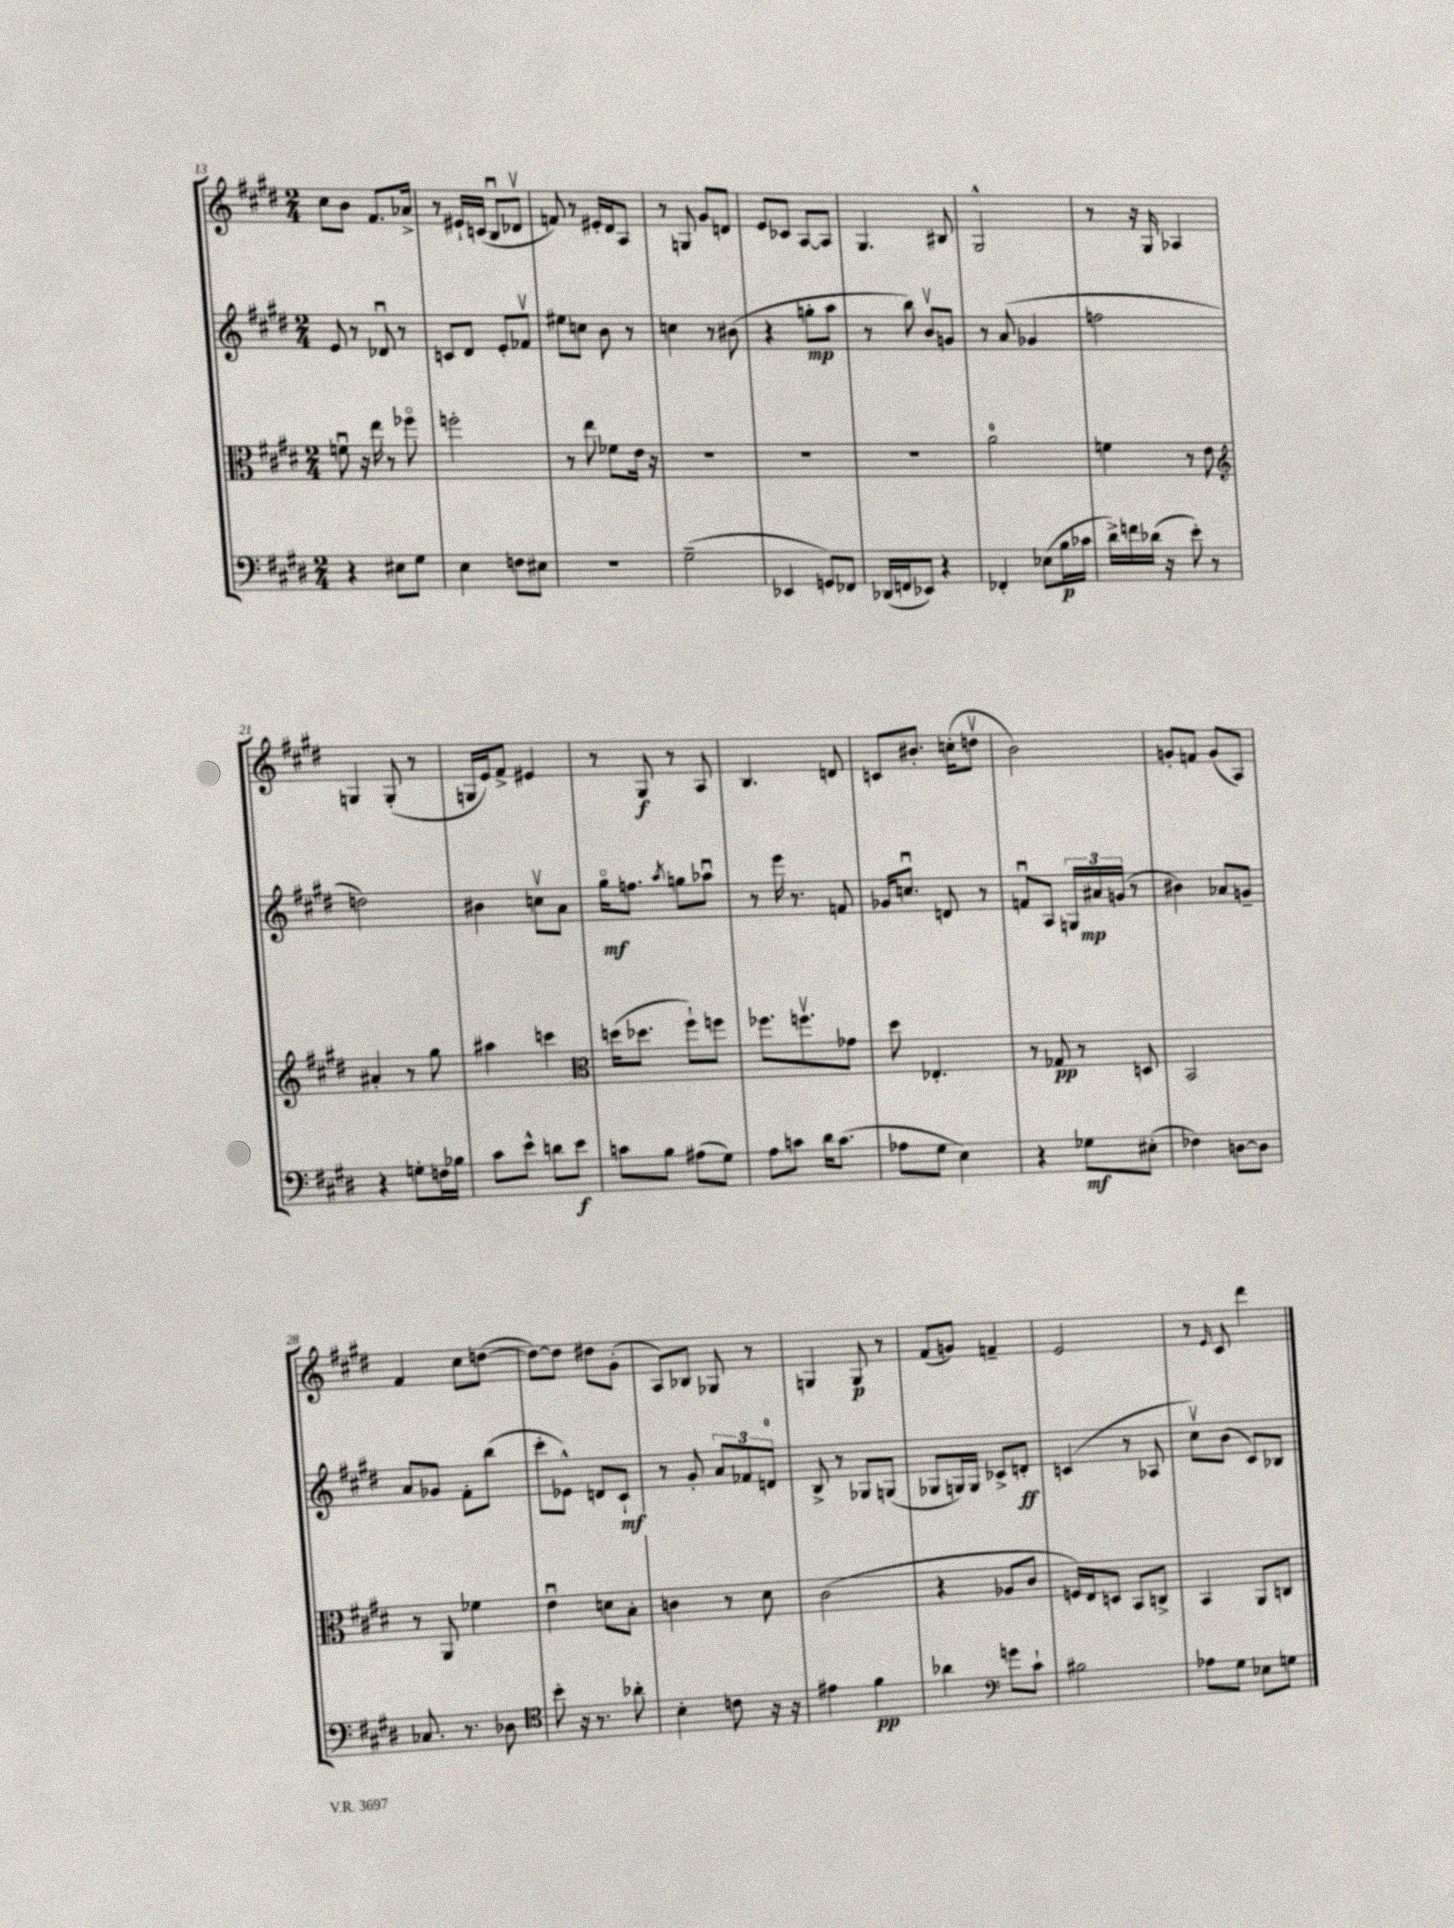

**kern	**dynam	**kern	**dynam	**kern	**dynam	**kern	**dynam
*part4	*part4	*part3	*part3	*part2	*part2	*part1	*part1
*staff4	*staff4	*staff3	*staff3	*staff2	*staff2	*staff1	*staff1
*clefF4	*	*clefC3	*	*clefG2	*	*clefG2	*
*k[f#c#g#d#]	*	*k[f#c#g#d#]	*	*k[f#c#g#d#]	*	*k[f#c#g#d#]	*
*M2/4	*	*M2/4	*	*M2/4	*	*M2/4	*
=13	=13	=13	=13	=13	=13	=13	=13
4r	.	8fnu\	.	8e/	.	8cc#\L	.
.	.	16r	.	8r	.	8b\J	.
.	.	16ee\	.	.	.	.	.
8E#X\L	.	8r	.	8d-Xu/	.	8.f#/L	.
8G#\J	.	8ff-X\	.	8r	.	.	.
.	.	.	.	.	.	16a-X^/Jk	.
=14	=14	=14	=14	=14	=14	=14	=14
4E\	.	2ffn'\	.	8cn/L	.	8r	.
.	.	.	.	8d#/J	.	16e#X`/LL	.
.	.	.	.	.	.	(16cn/JJ	.
8Fn\L	.	.	.	8e'/L	.	8Bu/L	.
8E#X\J	.	.	.	8f-Xv/J	.	8d-Xv/J	.
=15	=15	=15	=15	=15	=15	=15	=15
2r	.	8r	.	8ee#X\L	.	8fn/)	.
.	.	8ee\	.	8ccn\J	.	8r	.
.	.	8f-X\L	.	8b\	.	16e#X'/LL	.
.	.	.	.	.	.	16d#/J	.
.	.	16e\Jk	.	8r	.	8A/J	.
.	.	16r	.	.	.	.	.
=16	=16	=16	=16	=16	=16	=16	=16
(2G#~\	.	2r	.	4ccn\	.	8r	.
.	.	.	.	.	.	8Gn/	.
.	.	.	.	8r	.	8g#/L	.
.	.	.	.	(8b#X\	.	8dn/J	.
=17	=17	=17	=17	=17	=17	=17	=17
4EE-X/	.	2r	.	4r	.	8e/L	.
.	.	.	.	.	.	8c-X/J	.
8GGn/L)	.	.	.	8ggn'\L	mp	[8A/L	.
8FF-X/J	.	.	.	8aa\J	.	8A/J]	.
=18	=18	=18	=18	=18	=18	=18	=18
(16DD-X/LL	.	2r	.	8r	.	4.G#/	.
16FFn/J	.	.	.	.	.	.	.
8EE-X/J)	.	.	.	8bb\)	.	.	.
4r	.	.	.	8bv/L	.	.	.
.	.	.	.	8gn/J	.	8B#X/	.
=19	=19	=19	=19	=19	=19	=19	=19
4FF-X'/	.	2a\	.	8r	.	2G#^^/	.
.	.	.	.	(8a/	.	.	.
(8E-X\L	.	.	.	4g-X/	.	.	.
16B\L	p	.	.	.	.	.	.
16c-X\JJ	.	.	.	.	.	.	.
=20	=20	=20	=20	=20	=20	=20	=20
16d#^\LL)	.	4fn\	.	2ffn\	.	8r	.
16fn\	.	.	.	.	.	.	.
(16d-X\JJ	.	.	.	.	.	16r	.
16r	.	.	.	.	.	16G#/	.
8e'\)	.	8r	.	.	.	4A-X/	.
8r	.	8e\	.	.	.	.	.
!!LO:LB:g=z
=21	=21	=21	=21	=21	=21	=21	=21
*	*	*clefG2	*	*	*	*	*
4r	.	4a#X'/	.	2ddn\)	.	4Gn/	.
8Gn'\L	.	8r	.	.	.	(8G'/	.
16Fn\L	.	8gg#\	.	.	.	8r	.
16B-X\JJ	.	.	.	.	.	.	.
=22	=22	=22	=22	=22	=22	=22	=22
8c#\L	.	4aa#X\	.	4b#X\	.	16Gn/LL	.
.	.	.	.	.	.	16e/J)	.
8e^^\J	.	.	.	.	.	8f#^/J	.
8dn\L	.	4cccn\	.	8ccnv\L	.	4e#X/	.
8e\J	f	.	.	8a\J	.	.	.
=23	=23	=23	=23	=23	=23	=23	=23
*	*	*clefC3	*	*	*	*	*
8cn\L	.	(16ddn\KL	.	16gg#\KL	mf	8r	.
.	.	8.dd-X\J	.	8.ffn\J	.	.	.
8B\J	.	.	.	.	.	8G#/	f
.	.	.	.	8qaa/	.	.	.
(8A#X\L	.	8ff#`\L)	.	8ggn\L	.	8r	.
8G#\J)	.	8ffn\J	.	8aa-Xu\J	.	8A/	.
=24	=24	=24	=24	=24	=24	=24	=24
8A\L	.	8.ff-X\L	.	8r	.	4.B/	.
8cn\J	.	.	.	16eee\	.	.	.
.	.	8.ffnv\	.	8.r	.	.	.
16d#\KL	.	.	.	.	.	.	.
(8.c\J	.	.	.	.	.	.	.
.	.	8g-X\J	.	8fn/	.	8dn/	.
=25	=25	=25	=25	=25	=25	=25	=25
8A-X\L	.	8dd#\	.	16g-X/KL	.	8cn/L	.
.	.	.	.	8.ccnu/J	.	.	.
8G#\J	.	4.E-X'/	.	.	.	8.b#X'/J	.
4E\)	.	.	.	8dn/	.	.	.
.	.	.	.	.	.	(16ccn'\KL	.
.	.	.	.	8r	.	8ddnv\J	.
=26	=26	=26	=26	=26	=26	=26	=26
4r	.	8r	.	8fnu/L	.	2b\)	.
.	.	8G-X/	pp	8A/J	.	.	.
8G-X\L	mf	8r	.	24Gn/LL	.	.	.
.	.	.	.	24a#X/	mp	.	.
.	.	.	.	(24gn/JJ	.	.	.
(8E#X'\J	.	8Dn/	.	8r	.	.	.
=27	=27	=27	=27	=27	=27	=27	=27
4F-X\)	.	2BB/	.	4b#X\)	.	8gn'/L	.
.	.	.	.	.	.	8fn/J	.
[8Dn\L	.	.	.	8a-X/L	.	(8g/L	.
8D\J]	.	.	.	8gn~/J	.	8A/J)	.
!!LO:LB:g=z
=28	=28	=28	=28	=28	=28	=28	=28
8.C-X/	.	8r	.	8a/L	.	4f#/	.
.	.	8AA/	.	8g-X/J	.	.	.
8.r	.	.	.	.	.	.	.
.	.	4f-X\	.	8f#'\L	.	8cc#\L	.
8D-X\	.	.	.	(8bb\J	.	([8ddn\J	.
=29	=29	=29	=29	=29	=29	=29	=29
*clefC4	*	*	*	*	*	*	*
8b'\	.	4eu\	.	8ccc#'\L	.	8dd\L_)	.
16r	.	.	.	8e-X^^\J)	.	8dd\J]	.
8.r	.	.	.	.	.	.	.
.	.	8dn\L	.	8dn/L	.	8dd#X\L	.
8a-X'\	.	8B'\J	.	8c#`/J	mf	(8g#'\J	.
=30	=30	=30	=30	=30	=30	=30	=30
4B'\	.	4cn\	.	8r	.	8A/L)	.
.	.	.	.	8g#'/	.	8B-X/J	.
8cn\	.	8r	.	12a/L	.	8G-X/	.
.	.	.	.	12f-X/	.	.	.
16r	.	8d#\	.	.	.	8r	.
.	.	.	.	12dn/J	.	.	.
16r	.	.	.	.	.	.	.
=31	=31	=31	=31	=31	=31	=31	=31
4e#X\	.	(2c#\	.	8B^/	.	4Gn/	.
.	.	.	.	8r	.	.	.
4f#\	pp	.	.	8G-X/L	.	8G/	p
.	.	.	.	(8Gn/J	.	8r	.
=32	=32	=32	=32	=32	=32	=32	=32
4a-X\	.	4r	.	8G-X/L	.	(8f#/L	.
.	.	.	.	16Gn/L)	.	8gn/J)	.
.	.	.	.	16G/JJ	.	.	.
*clefF4	*	*	*	*	*	*	*
8gn\L	.	8A-X/L	.	8c-X^/L	.	4fn~/	.
8c#`\J	.	8c#/J	.	8dn'/J	ff	.	.
=33	=33	=33	=33	=33	=33	=33	=33
2B#X\	.	16Fn/LL)	.	(4cn/	.	2e/	.
.	.	16E/J	.	.	.	.	.
.	.	8Dn/J	.	.	.	.	.
.	.	8BB/L	.	8r	.	.	.
.	.	8Cn^/J	.	8A-X/	.	.	.
=34	=34	=34	=34	=34	=34	=34	=34
8A-X\L	.	4BB/	.	8cc#v\L)	.	8r	.
.	.	.	.	.	.	16qqe/	.
8G#\J	.	.	.	(8b\J	.	8c#/	.
8E-X\L	.	8AA/L	.	8c#/L)	.	4ddd#\	.
8Gn\J	.	8Cn/J	.	8B-X/J	.	.	.
==	==	==	==	==	==	==	==
*-	*-	*-	*-	*-	*-	*-	*-
